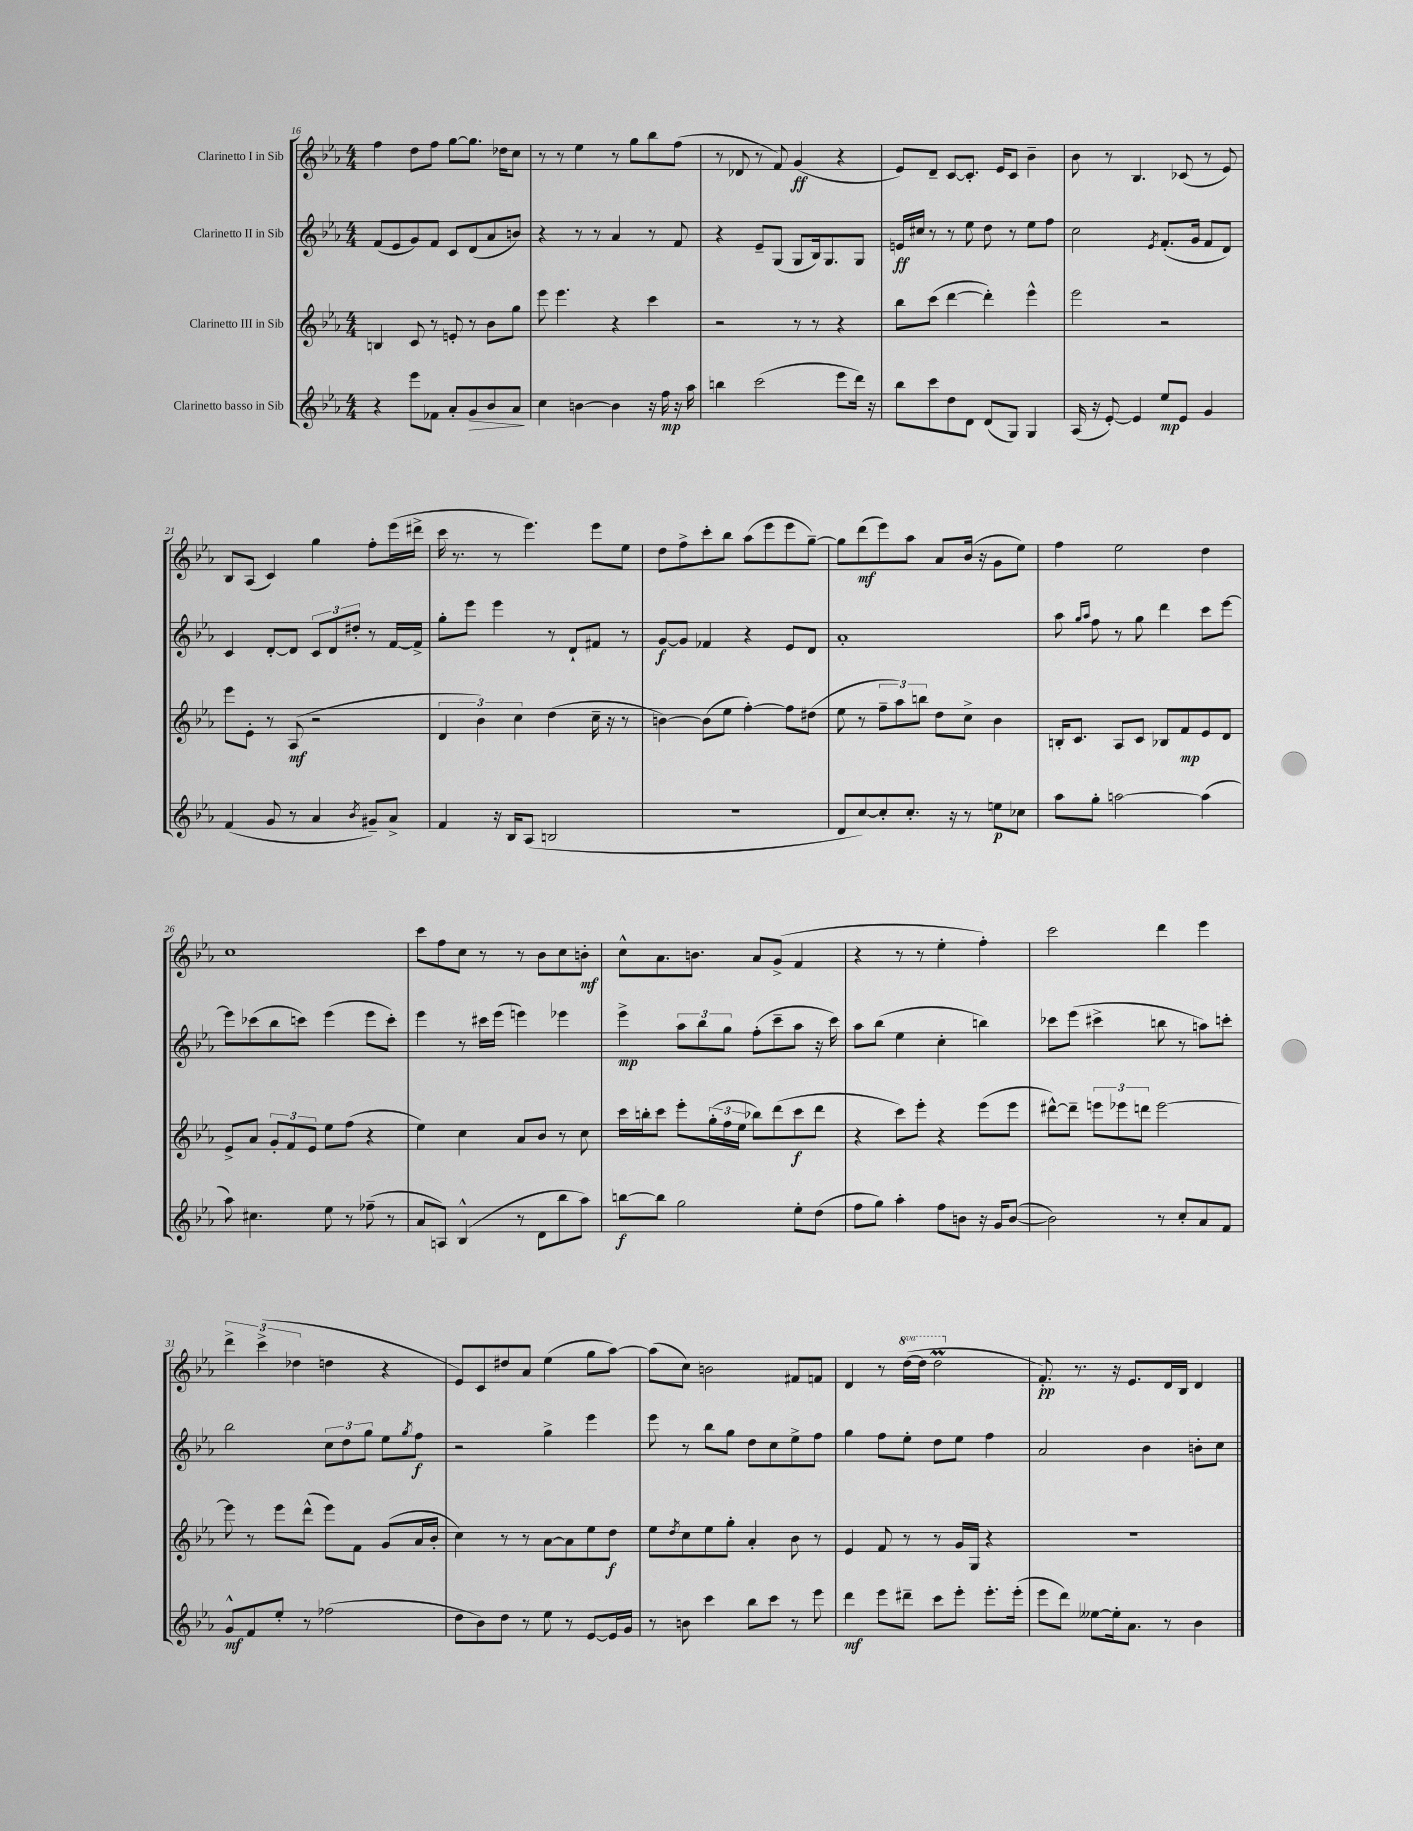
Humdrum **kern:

**kern	**dynam	**kern	**dynam	**kern	**dynam	**kern	**dynam
*part4	*part4	*part3	*part3	*part2	*part2	*part1	*part1
*staff4	*staff4	*staff3	*staff3	*staff2	*staff2	*staff1	*staff1
*I"Clarinetto basso in Sib	*	*I"Clarinetto III in Sib	*	*I"Clarinetto II in Sib	*	*I"Clarinetto I in Sib	*
*clefG2	*	*clefG2	*	*clefG2	*	*clefG2	*
*k[b-e-a-]	*	*k[b-e-a-]	*	*k[b-e-a-]	*	*k[b-e-a-]	*
*M4/4	*	*M4/4	*	*M4/4	*	*M4/4	*
=16	=16	=16	=16	=16	=16	=16	=16
4r	.	4Bn/	.	(8f/L	.	4ff\	.
.	.	.	.	8e-/	.	.	.
8eee-\L	.	8c/	.	8g/)	.	8dd\L	.
8f-X\J	.	8r	.	8f/J	.	8ff\J	.
8a-'/L	.	8en'/	.	8c/L	.	[8gg\L	.
!	!LO:HP:b	!	!	!	!	!	!
8g/	>	8r	.	(8d/	.	8.gg\J]	.
8b-/	.	8b-\L	.	8a-/	.	.	.
.	.	.	.	.	.	16dd-X\KL	.
8a-/J	.	8gg\J	.	8bn/J)	.	8cc\J	.
.	]	.	.	.	.	.	.
=17	=17	=17	=17	=17	=17	=17	=17
4cc\	.	8eee-\	.	4r	.	8r	.
.	.	4.eee-\	.	.	.	8r	.
[4bn\	.	.	.	8r	.	4ee-\	.
.	.	.	.	8r	.	.	.
4b\]	.	4r	.	4a-/	.	8r	.
.	.	.	.	.	.	8gg\L	.
16r	.	4ccc\	.	8r	.	8bb-\	.
16ff\	mp	.	.	.	.	.	.
16r	.	.	.	8f/	.	(8ff\J	.
16aa-\	.	.	.	.	.	.	.
=18	=18	=18	=18	=18	=18	=18	=18
4bbn\	.	2r	.	4r	.	8r	.
.	.	.	.	.	.	8d-X/	.
(2ccc\	.	.	.	8e-~/L	.	8r	.
.	.	.	.	(8G/J	.	8f/)	.
.	.	8r	.	8G/L	.	(4g/	ff
.	.	8r	.	16B-/k)	.	.	.
.	.	.	.	8.G/	.	.	.
8eee-\L	.	4r	.	.	.	4r	.
16ddd\Jk)	.	.	.	8G/J	.	.	.
16r	.	.	.	.	.	.	.
=19	=19	=19	=19	=19	=19	=19	=19
8bb-\L	.	8bb-\L	.	16en/LL	ff	8e-/L)	.
.	.	.	.	16cc#X/JJ	.	.	.
8ccc\	.	(8ccc\J	.	8r	.	8d~/J	.
8dd\	.	[4ddd\	.	8r	.	[8c/L	.
8d\J	.	.	.	8ee-\	.	8.c'/J]	.
(8d/L	.	4ddd'\])	.	8dd\	.	.	.
.	.	.	.	.	.	16e-/KL	.
8G/J)	.	.	.	8r	.	8c/J	.
4G/	.	4eee-^^\	.	8ee-\L	.	4b-~\	.
.	.	.	.	8ff\J	.	.	.
=20	=20	=20	=20	=20	=20	=20	=20
(16A-/	.	2eee-\	.	2cc\	.	8b-\	.
16r	.	.	.	.	.	.	.
[8e-'/)	.	.	.	.	.	8r	.
4e-/]	.	.	.	.	.	4.B-/	.
.	.	.	.	8qe-/	.	.	.
8ee-/L	mp	2r	.	(8.f'/L	.	.	.
8e-/J	.	.	.	.	.	(8c-X/	.
.	.	.	.	16g/Jk	.	.	.
4g/	.	.	.	8f/L	.	8r	.
.	.	.	.	8d/J)	.	8e-/)	.
!!LO:LB:g=z
=21	=21	=21	=21	=21	=21	=21	=21
(4f/	.	8eee-\L	.	4c/	.	8B-/L	.
.	.	8e-'\J	.	.	.	(8A-/J	.
8g/	.	8r	.	[8d'/L	.	4c/)	.
8r	.	(8A-/	mf	8d/J]	.	.	.
4a-/	.	2r	.	12c/L	.	4gg\	.
.	.	.	.	12d/	.	.	.
.	.	.	.	12dd#X'/J	.	.	.
8qb-/	.	.	.	.	.	.	.
8g#X~/L)	.	.	.	8r	.	8ff'\L	.
8a-^/J	.	.	.	[16f/LL	.	(16eee-\L	.
.	.	.	.	16f^/JJ]	.	16ddd#X^\JJ	.
=22	=22	=22	=22	=22	=22	=22	=22
4f/	.	6d/	.	8gg'\L	.	16ccc\	.
.	.	.	.	.	.	8.r	.
.	.	.	.	8eee-\J	.	.	.
.	.	6b-\)	.	.	.	.	.
16r	.	.	.	4eee-\	.	8r	.
16B-/KL	.	.	.	.	.	.	.
.	.	6cc\	.	.	.	.	.
(8A-/J	.	.	.	.	.	4.eee-\)	.
2Bn/	.	(4dd\	.	8r	.	.	.
.	.	.	.	8d`/L	.	.	.
.	.	16cc~\	.	8f#X/J	.	8eee-\L	.
.	.	16r	.	.	.	.	.
.	.	8r	.	8r	.	8ee-\J	.
=23	=23	=23	=23	=23	=23	=23	=23
1r	.	[4bn\)	.	[8g/L	f	8dd\L	.
.	.	.	.	8g/J]	.	8ff^\	.
.	.	(8b\L]	.	4f-X/	.	8ccc'\	.
.	.	8ee-\J	.	.	.	8bb-\J	.
.	.	[4ff'\)	.	4r	.	(8aa-\L	.
.	.	.	.	.	.	8eee-\	.
.	.	8ff\L]	.	8e-/L	.	8eee-\	.
.	.	(8dd#X\J	.	8d/J	.	[8gg~\J)	.
=24	=24	=24	=24	=24	=24	=24	=24
8d/L	.	8ee-\	.	1a-'	.	8gg\L]	.
[8cc/)	.	8r	.	.	.	(8ddd\	mf
8cc'/]	.	12ff~\L	.	.	.	8eee-\)	.
.	.	12aa-\)	.	.	.	.	.
8.cc'/J	.	.	.	.	.	8aa-\J	.
.	.	12bbn\J	.	.	.	.	.
.	.	8dd\L	.	.	.	8a-/L	.
16r	.	.	.	.	.	.	.
8r	.	8cc^\J	.	.	.	(16b-/Jk	.
.	.	.	.	.	.	16r	.
8een\L	p	4b-\	.	.	.	8g\L	.
8cc-X\J	.	.	.	.	.	8ee-\J)	.
=25	=25	=25	=25	=25	=25	=25	=25
8aa-\L	.	16Bn'/KL	.	8aa-\	.	4ff\	.
.	.	8.c/J	.	.	.	.	.
.	.	.	.	16qqgg/LL	.	.	.
.	.	.	.	16qqaa-/JJ	.	.	.
8gg'\J	.	.	.	8ff\	.	.	.
[2aan\	.	8A-/L	.	8r	.	2ee-\	.
.	.	8c/J	.	8gg\	.	.	.
.	.	8B-X/L	.	4ddd\	.	.	.
.	.	8f/	mp	.	.	.	.
(4aa\]	.	8e-/	.	8ccc\L	.	4dd\	.
.	.	8d/J	.	[8eee-\J	.	.	.
!!LO:LB:g=z
=26	=26	=26	=26	=26	=26	=26	=26
8aa-\)	.	8e-^/L	.	8eee-\L]	.	1cc	.
4.cc#X\	.	8a-/J	.	(8ccc-X\	.	.	.
.	.	12g'/L	.	8bb-\	.	.	.
.	.	12f/	.	.	.	.	.
.	.	.	.	8cccn\J)	.	.	.
.	.	12e-/J	.	.	.	.	.
8ee-\	.	8ee-\L	.	(4eee-\	.	.	.
8r	.	(8ff\J	.	.	.	.	.
(8ff-X~\	.	4r	.	8eee-\L	.	.	.
8r	.	.	.	8ccc'\J)	.	.	.
=27	=27	=27	=27	=27	=27	=27	=27
8a-/L	.	4ee-\)	.	4eee-\	.	8ccc\L	.
8An/J)	.	.	.	.	.	8ff\	.
(4B-^^/	.	4cc\	.	8r	.	8cc\J	.
.	.	.	.	16ccc#X\LL	.	8r	.
.	.	.	.	(16eee-\JJ	.	.	.
8r	.	8a-/L	.	4eeen\)	.	8r	.
8d\L	.	8b-/J	.	.	.	8b-\L	.
8bb-\	.	8r	.	4eee-X\	.	8cc\	.
8aa-\J)	.	8cc\	.	.	.	8bn'\J	mf
=28	=28	=28	=28	=28	=28	=28	=28
[8bbn\L	f	16ccc\LL	.	4eee-^\	mp	8cc^^\L	.
.	.	16bbn'\J	.	.	.	.	.
8bb\J]	.	8ccc\J	.	.	.	8.a-\	.
2gg\	.	8eee-'\L	.	12aa-\L	.	.	.
.	.	.	.	.	.	8.bn\J	.
.	.	.	.	12bb-\	.	.	.
.	.	(24gg'\L	.	.	.	.	.
.	.	24ff\	.	12gg\J	.	.	.
.	.	24ee-\JJ	.	.	.	.	.
.	.	8bb-X\L)	.	(8ff'\L	.	8a-/L	.
.	.	(8ddd\	.	8ccc~\	.	(8g^/J	.
8ee-'\L	.	8ccc\	f	8aa-\J	.	4f/	.
(8dd\J	.	8ddd\J	.	16r	.	.	.
.	.	.	.	16ccc\)	.	.	.
=29	=29	=29	=29	=29	=29	=29	=29
8ff\L	.	4r	.	8aa-\L	.	4r	.
8gg\J)	.	.	.	(8bb-\J	.	.	.
4aa-'\	.	8ccc\L)	.	4ee-\	.	8r	.
.	.	8eee-'\J	.	.	.	8r	.
8ff\L	.	4r	.	4cc'\	.	4ee-'\	.
8bn\J	.	.	.	.	.	.	.
16r	.	(8eee-\L	.	4bbn\)	.	4ff'\)	.
16g/KL	.	.	.	.	.	.	.
([8b/J	.	8eee-\J	.	.	.	.	.
=30	=30	=30	=30	=30	=30	=30	=30
2b\])	.	[8ddd#X^^\L)	.	8ccc-X\L	.	2ccc\	.
.	.	8ddd#~\J]	.	(8eee-\J	.	.	.
.	.	12eeen\L	.	4ccc#X^\	.	.	.
.	.	12eee-X\	.	.	.	.	.
.	.	12dddn\J	.	.	.	.	.
8r	.	[2eee-\	.	8bbn\	.	4ddd\	.
8cc'/L	.	.	.	8r	.	.	.
8a-/	.	.	.	8aan\L)	.	4eee-\	.
8f/J	.	.	.	8cccn'\J	.	.	.
!!LO:LB:g=z
=31	=31	=31	=31	=31	=31	=31	=31
8g^^/L	mf	8eee-\]	.	2bb-\	.	6ddd^\	.
8f/	.	8r	.	.	.	.	.
.	.	.	.	.	.	(6ccc^\	.
8ee-'/J	.	8eee-\L	.	.	.	.	.
.	.	.	.	.	.	6dd-X\	.
8r	.	(8ddd^^\J	.	.	.	.	.
(2ff-X\	.	8eee-\L)	.	12cc\L	.	4ddn\	.
.	.	.	.	12dd\	.	.	.
.	.	8f\J	.	.	.	.	.
.	.	.	.	12gg\J	.	.	.
.	.	(8g/L	.	8ee-\L	.	4r	.
.	.	.	.	8qgg/	.	.	.
.	.	16a-/L	.	8ff\J	f	.	.
.	.	16b-'/JJ	.	.	.	.	.
=32	=32	=32	=32	=32	=32	=32	=32
8dd\L	.	4cc\)	.	2r	.	8e-/L)	.
8b-\)	.	.	.	.	.	8c/	.
8dd\J	.	8r	.	.	.	8dd#X/	.
8r	.	8r	.	.	.	8a-/J	.
8ee-\	.	[8a-\L	.	4gg^\	.	(4ee-\	.
8r	.	8a-\]	.	.	.	.	.
[8e-/L	.	8ee-\	.	4eee-\	.	8gg\L	.
16e-/L]	.	8dd\J	f	.	.	[8aa-\J)	.
16g/JJ	.	.	.	.	.	.	.
=33	=33	=33	=33	=33	=33	=33	=33
8r	.	8ee-\L	.	8eee-\	.	(8aa-\L]	.
.	.	8qdd/	.	.	.	.	.
8bn\	.	8cc\	.	8r	.	8cc\J)	.
4ccc\	.	8ee-\	.	8bb-\L	.	2bn\	.
.	.	8gg'\J	.	8gg\J	.	.	.
8bb-\L	.	4a-'/	.	8dd\L	.	.	.
8ccc\J	.	.	.	8cc\	.	.	.
8r	.	8b-\	.	8ee-^\	.	8f#X/L	.
8eee-\	.	8r	.	8ff\J	.	8fn/J	.
=34	=34	=34	=34	=34	=34	=34	=34
4ddd\	mf	4e-/	.	4gg\	.	4d/	.
8eee-\L	.	8f/	.	8ff\L	.	8r	.
*	*	*	*	*	*	*8va	*
8ddd#X~\J	.	8r	.	8ee-'\J	.	([16ddd\LL	.
.	.	.	.	.	.	16ddd\JJ]	.
8ccc\L	.	8r	.	8dd\L	.	2dddm\	.
8eee-'\J	.	16g/LL	.	8ee-\J	.	.	.
.	.	16G/JJ	.	.	.	.	.
8.eee-'\L	.	4r	.	4ff\	.	.	.
(16eee-'\Jk	.	.	.	.	.	.	.
=35	=35	=35	=35	=35	=35	=35	=35
*	*	*	*	*	*	*X8va	*
8eee-\L	.	1r	.	2a-/	.	8.f'/)	pp
8ddd\J)	.	.	.	.	.	.	.
.	.	.	.	.	.	8.r	.
[8ee--X\L	.	.	.	.	.	.	.
16ee--'\k]	.	.	.	.	.	16r	.
8.a-\J	.	.	.	.	.	8.e-/L	.
.	.	.	.	4b-\	.	.	.
8r	.	.	.	.	.	16d/L	.
.	.	.	.	.	.	16B-/JJ	.
4b-\	.	.	.	8bn'\L	.	4d/	.
.	.	.	.	8cc\J	.	.	.
==	==	==	==	==	==	==	==
*-	*-	*-	*-	*-	*-	*-	*-
